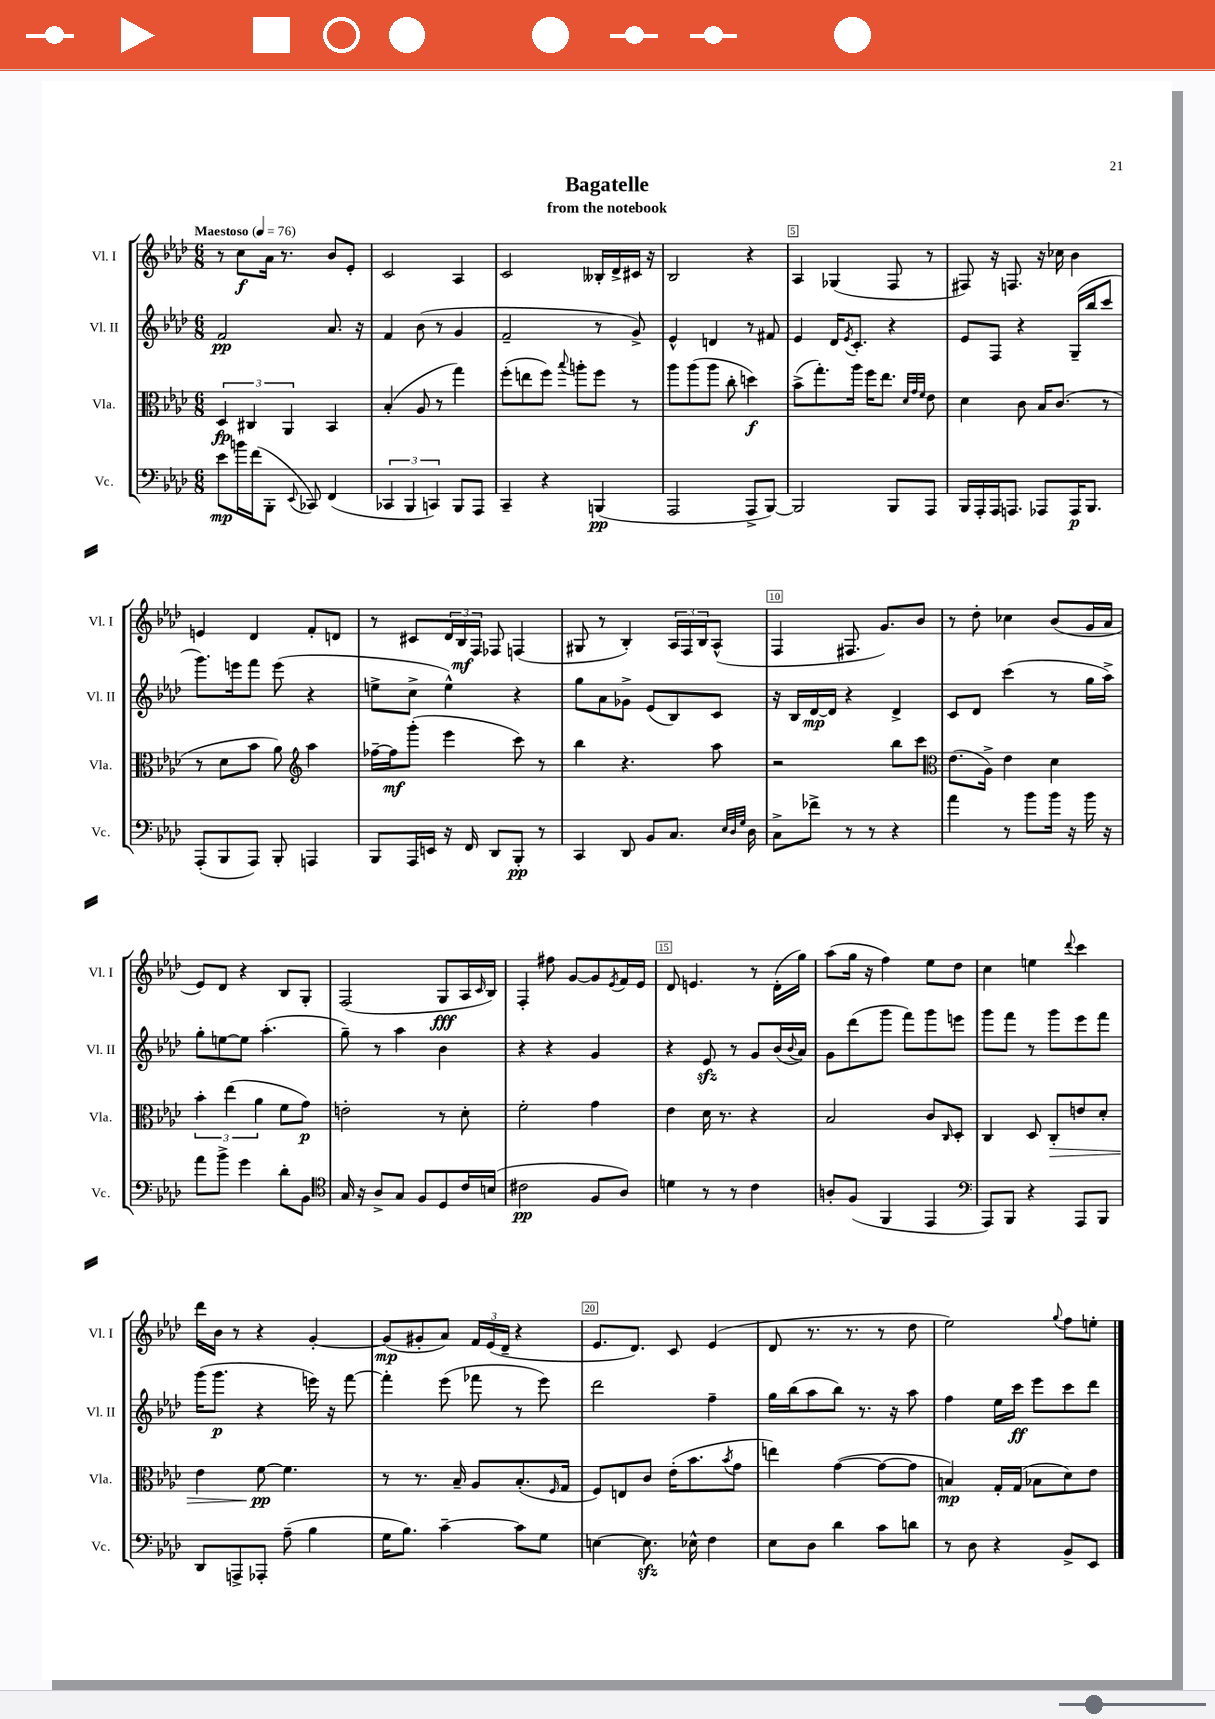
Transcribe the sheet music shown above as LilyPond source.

\header { title = "Bagatelle" subtitle = "from the notebook" }
<<
\new StaffGroup <<
\new Staff = "s0" \with { instrumentName = "Vl. I" shortInstrumentName = "Vl. I" } {
    \clef treble \key aes \major \numericTimeSignature \time 6/8 \tempo "Maestoso" 4 = 76
    r8 c''8\f aes'16 r8. bes'8 ees'8-. |
    c'2 aes4 |
    c'2 beses16-. des'16-> cis'16 r16 |
    bes2 r4 |
    aes4 ges4( f8 r8 |
    fis8) r16 f8. r16 ces''16 bes'4 |
    e'4 des'4 f'8-. d'8 |
    r8 cis'8 \tuplet 3/2 { des'16 bes16\mf f16 } fes8 f4( |
    gis8 r8 bes4-.) \tuplet 3/2 { aes16 f16 bes16 } aes8-^( |
    f4 fis8. g'8.) bes'8 |
    r8 des''8-. ces''4 bes'8( g'16 aes'16 |
    ees'8) des'8 r4 bes8 g8-. |
    f2( g8\fff aes16 \grace { c'16 } bes16) |
    f4-. fis''8 g'8~ g'8 \acciaccatura { ees'8 } f'16 ees'16 |
    des'8 e'4. r8 des'16-.( g''16) |
    aes''8( g''16 r16 f''4) ees''8 des''8 |
    c''4 e''4 \appoggiatura { des'''8 } c'''4 |
    des'''16 bes'16 r8 r4 g'4~-. |
    g'8\mp( gis'8-. aes'8) \tuplet 3/2 { f'16 ees'16( des'16-- } r4 |
    ees'8. des'8.) c'8 ees'4( |
    des'8 r8. r8. r8 des''8 |
    ees''2) \appoggiatura { g''8 } f''8 e''8-. \bar "|." |
}
\new Staff = "s1" \with { instrumentName = "Vl. II" shortInstrumentName = "Vl. II" } {
    \clef treble \key aes \major \numericTimeSignature \time 6/8
    f'2\pp aes'8. r16 |
    f'4 bes'8( r8 g'4 |
    f'2-- r8 g'8->) |
    ees'4-^ d'4 r8 fis'8 |
    ees'4 des'16 \acciaccatura { ees'8 } c'8.-. r4 |
    ees'8 f8 r4 g16--( bes''16 c'''8 |
    g'''8.) e'''16 f'''8 e'''8( r4 |
    e''8-> c''8-> e''4-^) r4 |
    g''8 aes'8 ges'8-> ees'8( bes8) c'8 |
    r16 bes16 des'16~\mp des'16 r4 des'4-> |
    c'8 des'8 c'''4( r8 g''16 aes''16->) |
    g''8-. e''8~ e''8 aes''4.-.( |
    g''8--) r8 aes''4 bes'4 |
    r4 r4 g'4 |
    r4 ees'8\sfz r8 g'8 bes'16( \appoggiatura { bes'8 } aes'16) |
    g'8 des'''8( g'''8 f'''8) g'''8 e'''8 |
    g'''8 f'''8 r8 g'''8 ees'''8 f'''8 |
    g'''16( g'''8.\p r4 e'''16) r16 f'''8~ |
    f'''4-. ees'''8( fes'''8 r8 ees'''8) |
    des'''2 f''4-- |
    g''16 bes''16( aes''8 bes''8) r8. r16 aes''8 |
    f''4 ees''16 c'''16\ff ees'''8 c'''8 des'''8 \bar "|." |
}
\new Staff = "s2" \with { instrumentName = "Vla." shortInstrumentName = "Vla." } {
    \clef alto \key aes \major \numericTimeSignature \time 6/8
    \tuplet 3/2 { des4\fp cis4 aes,4 } bes,4 |
    bes4-.( aes8 r8 g''4) |
    f''8-.( e''8 f''8) \appoggiatura { bes''8 } a''8-. f''8 r8 |
    aes''8 aes''8( aes''8 c''8-. d''4\f) |
    bes'8->( g''8.-.) aes''16 f''16 ees''8. \grace { des'32 g'32 f'32 } ees'8 |
    des'4 c'8 bes16 c'8.( r8 |
    r8 des'8 bes'8 aes'8) \clef treble aes''4 |
    fes''16~-- fes''16\mf g'''8-.( ees'''4 c'''8) r8 |
    bes''4 r4. aes''8 |
    r2 bes''8 c'''8 |
    \clef alto ees'8.( aes16->) ees'4 des'4 |
    \tuplet 3/2 { bes'4-. ees''4( aes'4 } f'8 g'8\p) |
    e'2-. r8 des'8-. |
    f'2-. g'4 |
    ees'4 des'16 r8. r4 |
    bes2 c'8 \grace { c16 } des8-. |
    c4 des8 c8-.\> e'8 des'8-. |
    ees'4 f'8~\pp\! f'4. |
    r8 r8. bes16-- aes8 bes8.-.( \grace { f16 } g16 |
    f8) e8 c'8 ees'16-.( bes'8. \acciaccatura { bes'8 } g'8 |
    e''4) g'4~( g'8~ g'8 |
    b4\mp) g16-. g16( bes8 des'8) ees'8 \bar "|." |
}
\new Staff = "s3" \with { instrumentName = "Vc." shortInstrumentName = "Vc." } {
    \clef bass \key aes \major \numericTimeSignature \time 6/8
    ees'8\mp b'16 f'16( bes,,8-. \appoggiatura { ees,8 } ces,8) f,4( |
    \tuplet 3/2 { ces,4 bes,,4 c,4) } bes,,8 aes,,8 |
    c,4-- r4 b,,4\pp( |
    aes,,2 aes,,8-> bes,,8~) |
    bes,,2 bes,,8 aes,,8 |
    bes,,16 aes,,16-. aes,,16 a,,8. aes,,8 aes,,16\p bes,,8. |
    aes,,8-.( bes,,8 aes,,8) bes,,8-. a,,4 |
    bes,,8 aes,,16 e,16 r16 f,16 des,8 bes,,8-.\pp r8 |
    c,4 des,8 bes,8 c8. \grace { ees32 des32 g32 } des16 |
    c8-> fes'8-> r8 r8 r4 |
    aes'4 r8 bes'8 bes'16 r16 bes'16 r16 |
    aes'8 bes'8-> g'4 des'8-. bes,8 |
    \clef tenor g16 r16 aes8-> g8 f8 des8 c'16 b16( |
    cis'2\pp f8 aes8) |
    d'4 r8 r8 c'4 |
    a8-. f8( f,4 ees,4 |
    \clef bass aes,,8) bes,,8 r4 aes,,8 bes,,8 |
    des,8 a,,8-> aes,,8-. aes8--( bes4 |
    g16 bes8.) c'4~-- c'8 g8 |
    e4~ e8.\sfz ees16-^ f4 |
    ees8 des8 des'4 c'8 d'8 |
    r8 des8 r4 bes,8-> ees,8 \bar "|." |
}
>>
>>
\layout { \context { \Score \override BarNumber.break-visibility = ##(#f #t #t) barNumberVisibility = #(every-nth-bar-number-visible 5) \override BarNumber.stencil = #(make-stencil-boxer 0.1 0.3 ly:text-interface::print) } }
